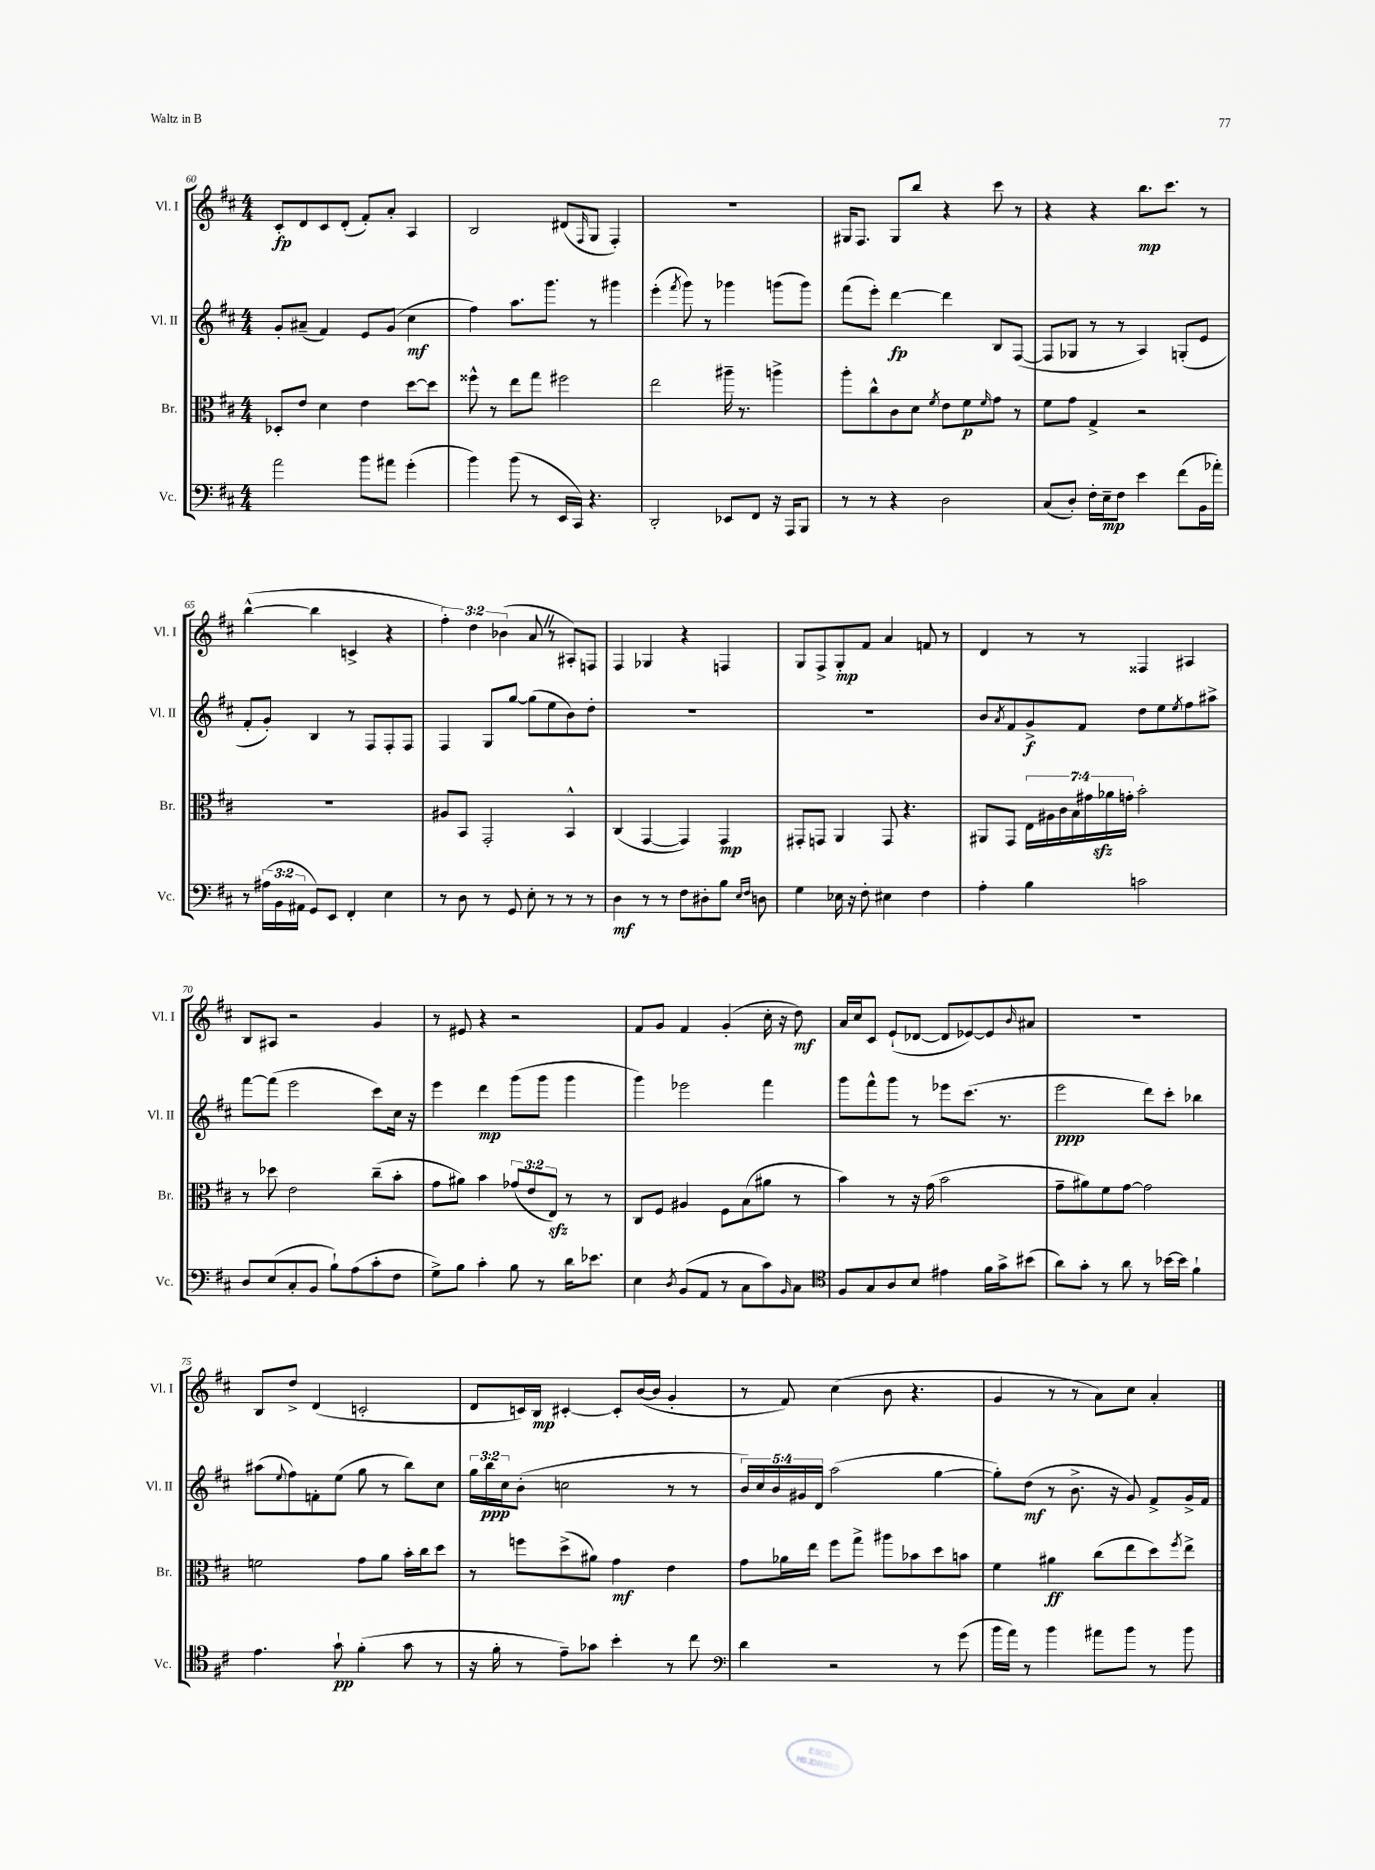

**kern	**kern	**kern	**kern
*staff4	*staff3	*staff2	*staff1
*clefF4	*clefC3	*clefG2	*clefG2
*k[f#c#]	*k[f#c#]	*k[f#c#]	*k[f#c#]
*M4/4	*M4/4	*M4/4	*M4/4
2a\	8D-'/L	8g'/L	8c#'/L
.	8e/J	(8a#~/J	8d/
.	4d\	4f#/)	8c#/
.	.	.	(8d'/J
8b\L	4e\	8e/L	8f#'/L)
8a#\J	.	(8g/J	8a'/J
(4g'\	[8dd\L	4cc#\	4A/
.	8dd\]J	.	.
=	=	=	=
4b\)	8ff##^^\	4ff#\)	2B/
.	8r	.	.
(8b\	8ee\L	8.aa\L	.
8r	8gg\J	.	.
.	.	8.ggg\J	.
16EE/LL	2ff#\	.	(8d#/L
16CC#/JJ)	.	.	.
.	.	.	16qqF#/
4.r	.	8r	8G/J
.	.	4ggg#\	4F#'/)
=	=	=	=
2DD'/	2ee\	(4eee'\	1r
.	.	8qfff#/	.
.	.	8ggg\)	.
.	.	8r	.
8EE-/L	16aa#~\	4ggg-\	.
.	8.r	.	.
8FF#/J	.	.	.
16r	4aa^\	(8ggg\L	.
16AAA/LK	.	.	.
8BBB/J	.	8ggg\J)	.
=	=	=	=
8r	8aa'\L	(8fff#\L	16G#/LK
.	.	.	8.F#/J
8r	8cc#^^\	8eee'\J)	.
4r	8c#\	[4ddd\	8G#/L
.	8d\J	.	8bb/J
.	8qf#/	.	.
2D\	8e\L	4ddd\]	4r
.	8f#\	.	.
.	16qqf#/	.	.
.	8g\J	8B/L	8ccc#\
.	8r	([8F#/J	8r
=	=	=	=
(8C#/L	8f#\L	8F#/]L	4r
8D'/J)	8g\J	8G-/J	.
16F#'\LL	4G^/	8r	4r
16E~\J	.	.	.
8F#\J	.	8r	.
4e\	2r	4A/)	8.bb\L
.	.	.	8.ccc#\J
(8f#\L	.	(8G'/L	.
16BB\L	.	8e/J	8r
16a-'\JJ)	.	.	.
=	=	=	=
8r	1r	8f#'/L	([4bb^^\
(24A#\LL	.	8g'/J)	.
24BB\	.	.	.
24AA#\JJ	.	.	.
8GG/L)	.	4B/	4bb\]
8EE/J	.	.	.
4FF#'/	.	8r	4c^/
.	.	8F#/L	.
4E\	.	8F#'/	4r
.	.	8F#/J	.
=	=	=	=
8r	8A#/L	4F#/	6ff#'\)
8D\	8BB/J	.	.
.	.	.	6dd\
8r	2GG'/	8G/L	.
.	.	.	(6b-\
8GG/	.	[8gg/J	.
8E'\	.	(8gg\]L	8a/
8r	.	8ee\	8r
8r	4BB^^/	8b\)	8A#'/L)
8r	.	8dd'\J	8F/J
=	=	=	=
4D\	(4C#/	1r	4F#/
8r	[4GG/	.	4G-/
8r	.	.	.
8F#\L	4GG/])	.	4r
8D#'\	.	.	.
8B\J	4GG/	.	4F/
16qqE/LL	.	.	.
16qqF#/JJ	.	.	.
8D\	.	.	.
=	=	=	=
4G\	8GG#'/L	1r	8G/L
.	8GG/J	.	8F#^/
16E-\	4AA/	.	8G'/
16r	.	.	.
8F#'\	.	.	8f#/J
4E#\	8GG/	.	4a/
.	4.r	.	.
4F#\	.	.	8f/
.	.	.	8r
=	=	=	=
4A'\	8AA#/L	8b/L	4d/
.	.	8qa/	.
.	8GG/J	8f#/	.
4B\	28E\LL	8g^/	8r
.	28A#\	.	.
.	28c#\	.	.
.	28B\	.	.
.	.	8f#/J	8r
.	28g#\	.	.
.	28a-\	.	.
.	28g'\JJ	.	.
2c\	2b'\	8dd\L	4F##/
.	.	8ee\	.
.	.	8qee/	.
.	.	8ff#\	4A#/
.	.	8aa#^\J	.
=	=	=	=
8D/L	8r	[8fff#\L	8B/L
(8E/	8dd-\	(8fff#\]J	8A#/J
8C#'/	2e\	2eee\	2r
8BB/J	.	.	.
8B`\L)	.	.	.
(8A\	.	.	.
8c#'\	(8cc#~\L	8ccc#\L)	4g/
8F#\J	8b'\J	16cc#\Jk	.
.	.	16r	.
=	=	=	=
8G^\L)	8g\L	4eee\	8r
8B\J	8a#\J)	.	8e#/
4c#'\	4b\	4ddd\	4r
8B\	(12g-/L	(8ggg\L	2r
.	12e/	.	.
8r	.	8ggg\J	.
.	12E/J)	.	.
16d\LK	8r	4ggg\	.
8.e-\J	.	.	.
.	8r	.	.
=	=	=	=
4E\	8C#/L	4ggg\)	8f#/L
.	8F#/J	.	8g/J
8qD/	.	.	.
(8BB/L	4A#/	2eee-\	4f#/
8AA/J	.	.	.
8r	8F#\L	.	(4g'/
8C#\L	(8B\	.	.
8c#\)	8a#\J	4fff#\	16cc#'\
.	.	.	16r
16qqBB/	.	.	.
8C#\J	8r	.	8dd\)
=	=	=	=
*clefC4	*	*	*
8F#/L	4b\)	8ggg\L	16a/LL
.	.	.	16cc#/J
8G/	.	8fff#^^\	8c#/J
8A/	8r	8ggg\J	(8e`/L
8B/J	16r	8r	[8d-/J
.	(16g\	.	.
4e#\	2b\	8eee-\L	8d-/]L
.	.	(8.ccc#\J	[8e-/)
16f#\LL	.	.	8e-/]
16g^\J	.	8.r	.
.	.	.	16qqb/
(8b#\J	.	.	8a#/J
=	=	=	=
8a\L)	8g~\L	2eee\	1r
8g'\J	8a#\)	.	.
8r	8f#\	.	.
8a\	[8g\J	.	.
8r	2g\]	8ddd\L)	.
[16b-\LL	.	8ccc#'\J	.
16b-\]JJ	.	.	.
4f#`\	.	4bb-\	.
=	=	=	=
4.e\	2f\	(8aa#\L	8B/L
.	.	8qqee/	.
.	.	8ff#\)	8dd^/J
.	.	8f'\	(4d/
8g`\	.	(8ee\J	.
(4f#'\	8g\L	8gg\	2c'/
.	8a\J	8r	.
8g\	16b'\LL	8bb\L)	.
.	16cc#\J	.	.
8r	8dd\J	8cc#\J	.
=	=	=	=
16r	8r	24gg\LL	8d/L
.	.	24bb\	.
16f#'\	.	.	.
.	.	24cc#\J	.
8r	8ff\L	(8b'\J	16c/L)
.	.	.	16B/JJ
8e~\L)	(8dd^\	2cc\	[4c#'/
8g-\J	8a#\J)	.	.
4b'\	4g\	.	8c#'/]L
.	.	.	([16b/L
.	.	.	16b/]JJ
8r	4e\	8r	4g'/
8cc#\	.	8r	.
=	=	=	=
*clefF4	*	*	*
4d\	8g\L	20b/LL)	8r
.	.	20cc#/	.
.	.	20b/	.
.	16a-\L	.	8f#/)
.	.	20g#/	.
.	16ee\JJ	.	.
.	.	20d/JJ	.
2r	8ff#\L	(2aa\	(4cc#\
.	8gg^\J	.	.
.	8aa#\L	.	8b\
.	8b-\	.	4.r
8r	8dd\	[4gg\	.
(8g\	8b\J	.	.
=	=	=	=
16b\LL	4f#\	8gg'\]L)	4g/
16a\JJ)	.	.	.
8r	.	(8dd\J	.
4b\	4a#\	8r	8r
.	.	8.b^\	8r
8a#\L	(8cc#\L	.	8a\L)
.	.	16r	.
8b\J	8ee\	8g/)	8cc#\J
8r	8dd\)	8f#^/L	4a'/
.	8qff#/	.	.
8b\	8ee^\J	16g^/L	.
.	.	16f#/JJ	.
==	==	==	==
*-	*-	*-	*-
